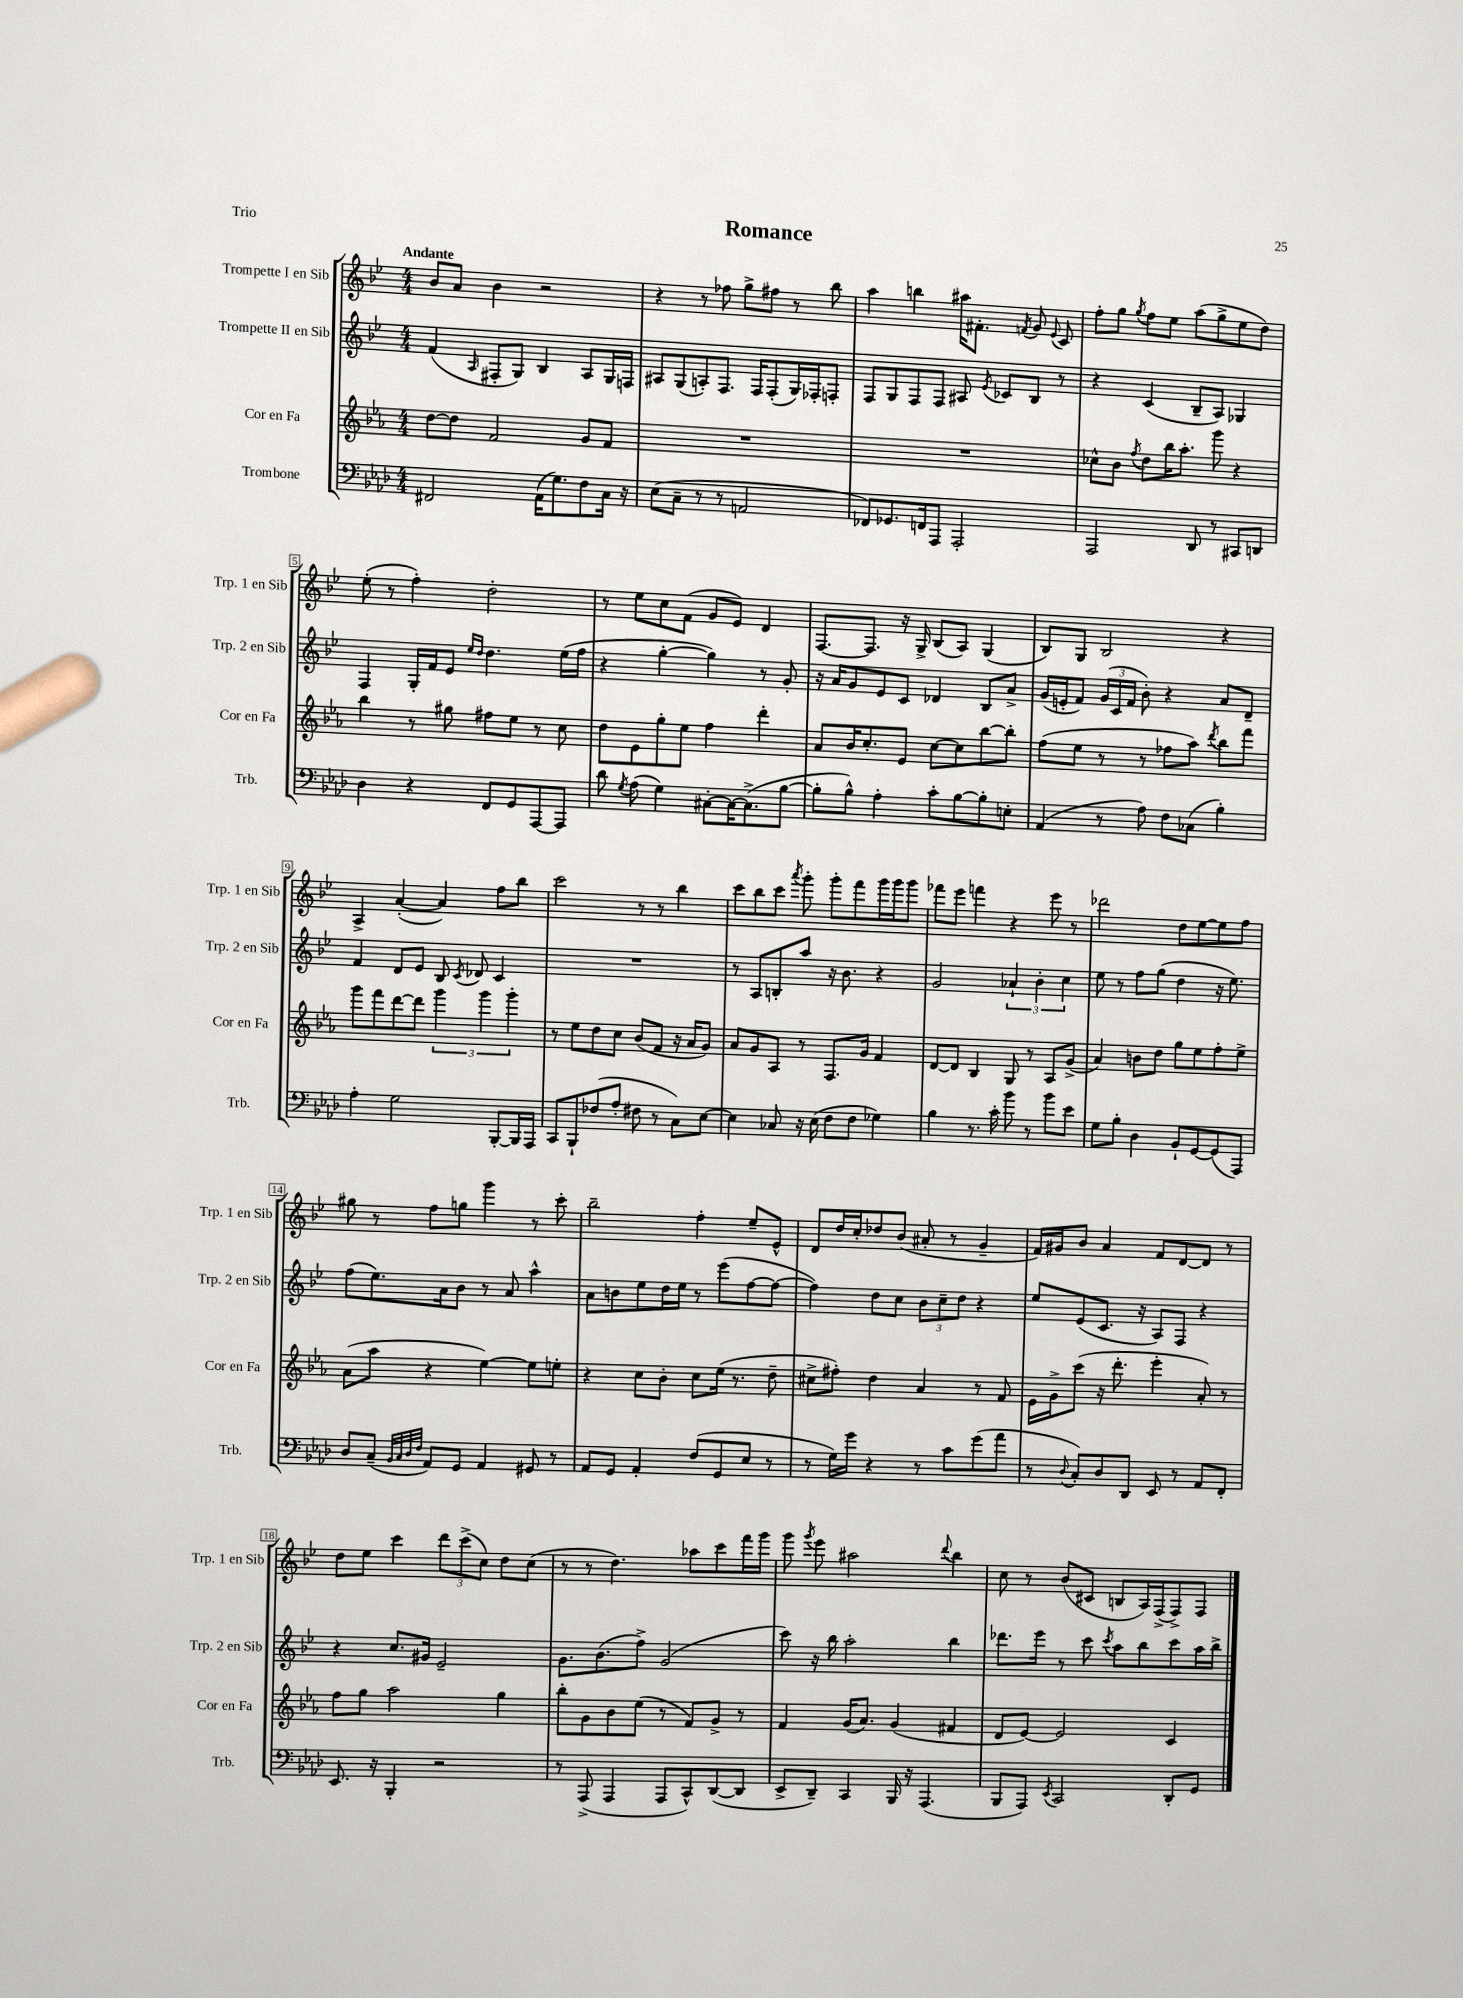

**kern	**kern	**kern	**kern
*part4	*part3	*part2	*part1
*staff4	*staff3	*staff2	*staff1
*I"Trombone	*I"Cor en Fa	*I"Trompette II en Sib	*I"Trompette I en Sib
*I'Trb.	*I'Cor en Fa	*I'Trp. 2 en Sib	*I'Trp. 1 en Sib
*clefF4	*clefG2	*clefG2	*clefG2
*k[b-e-a-d-]	*k[b-e-a-]	*k[b-e-]	*k[b-e-]
*M4/4	*M4/4	*M4/4	*M4/4
=1	=1	=1	=1
!	!	!	!LO:TX:a:B:t=Andante
2FF#X/	[8dd\L	(4f/	8b-/L
.	8dd\J]	.	8a/J
.	.	16qqA/	.
.	2f/	8F#X'/L	4b-\
.	.	8G/J)	.
(16AA-\KL	.	4B-/	2r
8.G\)	.	.	.
8F\	8g/L	8A/L	.
16C\Jk	8f/J	16G/L	.
16r	.	16Fn/JJ	.
=2	=2	=2	=2
(8E-\L	1r	8A#X/L	4r
8C~\J	.	(8G/	.
8r	.	8An'/)	8r
8r	.	8.F/J	8ff-X\
2AAn/	.	.	8gg^\L
.	.	16F/KL	.
.	.	(8F'/	8ff#X\J
.	.	16G/L)	8r
.	.	16F-X'/J	.
.	.	8Fn'/J	8bb-\
=3	=3	=3	=3
8FF-X/L)	1r	8F/L	4aa\
8.GG-X/	.	8G/	.
.	.	8F/	4bbn\
16FFn/k	.	.	.
8AAA-/J	.	8F/J	.
2AAA-'/	.	8A#X/	16aa#X\KL
.	.	.	8.f#X'\J
.	.	8qe-/	.
.	.	8c-X/L	.
.	.	.	8qfn/
.	.	8B-/J	8g/
.	.	.	8qqe-/
.	.	8r	8c/
=4	=4	=4	=4
2AAA-/	8cc-X^^\L	4r	8ff'\L
.	8b-\J	.	8gg\J
.	8qff/	.	8qgg/
.	8dd\L	(4c/	8ff\L
.	16bb-\K	.	8ee-\J
.	8.aa-'\J	.	.
8DD-/	.	8B-~/L	(8aa\L
8r	8ggg\	8A/J)	8gg^\
8CC#X/L	4r	4G-X/	8ee-\
8DDn/J	.	.	8dd\J)
!!LO:LB:g=z
=5	=5	=5	=5
4D-\	4bb-\	4F/	(8ee-'\
.	.	.	8r
4r	8r	16G'/LL	4ff'\)
.	.	16f/J	.
.	8gg#X\	8e-/J	.
.	.	16qqee-/LL	.
.	.	16qqdd/JJ	.
8FF/L	8ff#X\L	4.dd\	2dd'\
8GG/	8ee-\J	.	.
[8AAA-/	8r	.	.
8AAA-/J]	8cc\	(16ee-\LL	.
.	.	16ff\JJ	.
=6	=6	=6	=6
8d-\	8dd\L	4r	8r
8qG/	.	.	.
(8A-\	8e-\	.	8ee-\L
4G\)	8gg'\	[4gg'\	8cc\
.	8ee-\J	.	(8f\J
[8C#X'\L	4ff\	4gg\])	8g/L
16C#\K_	.	.	8e-/J)
(8.C#^\]	.	.	.
.	4ddd'\	8r	4d/
[8B-\J	.	8g'/	.
=7	=7	=7	=7
8B-'\L]	8a-/L	16r	[8.F/L
.	.	16a/KL	.
8B-^^\J)	16b-/K	8g/	.
.	8.cc'/	.	8.F/J]
4A-'\	.	8e-/	.
.	8e-/J	8c/J	16r
.	.	.	16G^/
8c'\L	[8cc\L	4d-X/	(8B-/L
[8B-\	8cc\]	.	8A/J)
8B-'\]	[8bb-\	8B-/L	(4G/
8En'\J	8bb-'\J]	8a^/J	.
=8	=8	=8	=8
(4AA-/	(8ff\L	(16g/LL	8B-/L)
.	.	16en'/J	.
.	8ee-\J	8f/J)	8G/J
8r	8r	(24g/LL	2B-/
.	.	24c/	.
.	.	24f/JJ	.
8A-\)	8r	8b-'\)	.
8F\L	8ff-X\L	4r	.
(8C-X\J	8aa-\J)	.	.
.	8qddd/	.	.
4B-'\)	8bb-\L	8a/L	4r
.	8fff\J	8d~/J	.
!!LO:LB:g=z
=9	=9	=9	=9
4A-'\	8ggg\L	4f/	4A^/
.	8fff\	.	.
2G\	[8ddd\	8d/L	([4a'/
.	8ddd\J]	8e-/J	.
.	6ggg\	8B-/	4a/])
.	.	8qc/	.
.	.	8d-X/	.
.	6ggg\	.	.
[8BBB-'/L	.	4c/	8ff\L
.	6ggg'\	.	.
16BBB-/L]	.	.	8bb-\J
16AAA-/JJ	.	.	.
=10	=10	=10	=10
8CC/L	8r	1r	2ccc\
8BBB-`/	8ee-\L	.	.
(8F-X/	8dd\	.	.
8A-'/J	8cc\J	.	.
8F#X\	(8b-/L	.	8r
8r	8f/J	.	8r
8C\L)	16r	.	4bb-\
.	16a-/KL	.	.
[8E-\J	8g/J)	.	.
=11	=11	=11	=11
4E-\]	8a-/L	8r	8ccc\L
.	8g/	8A/L	8bb-\
8C-X/	8A-/J	8Bn'/	8ccc\J
.	.	.	8qaaa/
16r	8r	8aa/J	8ggg'\
(16E-\	.	.	.
8F\L	8.F/L	16r	8ggg'\L
.	.	8.b-\	.
8F\J	.	.	8fff\
.	16g/Jk	.	.
4G-X\)	4f/	4r	16ggg\L
.	.	.	16ggg\J
.	.	.	8ggg\J
=12	=12	=12	=12
4B-\	[8d/L	2g/	8fff-X\L
.	8d/J]	.	8eee-\J
8.r	4B-/	.	4fffn\
16c'\	.	.	.
8b-\	8G/	6a-X`/	4r
8r	8r	.	.
.	.	6b-'\	.
8b-\L	8A-/L	.	8eee-\
.	.	6cc\	.
8e-\J	(8g^/J	.	8r
=13	=13	=13	=13
8G\L	4a-/)	8ee-\	2ddd-X\
8B-'\J	.	8r	.
4D-\	8bn\L	8ff\L	.
.	8dd\J	(8gg\J	.
8BB-`/L	8gg\L	4dd\	8dd\L
[8GG/	8ee-\	.	[8ee-\
(8GG/]	8ff'\	16r	8ee-\]
.	.	8.ee-\)	.
8AAA-/J)	8ee-^\J	.	8ff\J
!!LO:LB:g=z
=14	=14	=14	=14
8D-/L	(8a-\L	(8ff\L	8gg#X\
(8C~/J	8aa-\J	8.ee-\)	8r
32qqBB-/LLL	.	.	.
32qqC/	.	.	.
32qqD-/	.	.	.
32qqF/JJJ	.	.	.
8AA-/L)	4r	.	8ff\L
.	.	16a\k	.
8GG/J	.	8b-\J	8ggn\J
4AA-/	[4ee-\)	8r	4ggg\
.	.	8a/	.
8GG#X/	8ee-\L]	4aa^^\	8r
8r	8een'\J	.	8ccc'\
=15	=15	=15	=15
8AA-/L	4r	8a\L	2bb-~\
8GG/J	.	8bn\	.
4AA-'/	8cc\L	8ee-\	.
.	8b-'\J	16dd\L	.
.	.	16ee-\JJ	.
(8F/L	8cc\L	8r	4ff'\
8GG/	(16ee-\Jk	(8eee-\L	.
.	8.r	.	.
8E-/J	.	[8ff\	8ee-~/L
8r	8dd~\	8ff\J_	8e-^^/J
=16	=16	=16	=16
8r	8cc#X^\L	4ff\])	8d/L
16G\LL)	8ff#X'\J)	.	16dd/L
16g\JJ	.	.	16cc'/J
4r	4dd\	8dd\L	8dd-X/
.	.	8cc\J	(8b-/J
8r	4a-/	12b-\L	8a#X'/
.	.	12cc~\	.
8c\L	.	.	8r
.	.	12dd\J	.
(8g\	8r	4r	4g~/
8a-\J	8f/	.	.
=17	=17	=17	=17
8r	16e-\LL	8ee-/L	16f/LL)
.	16g^\J	.	16g#X/J
8qqD-/	.	.	.
8C'/L)	(8ccc\J	(8e-/	8b-/J
8D-/	16r	8.c/J	4a/
.	8.ddd'\	.	.
8DD-/J	.	.	.
.	.	16r	.
8EE-/	4eee-'\	8A/L)	8f/L
8r	.	8F/J	[8d/
8AA-/L	8a-'/)	4r	8d/J]
8FF'/J	8r	.	8r
!!LO:LB:g=z
=18	=18	=18	=18
8.EE-/	8ff\L	4r	8dd\L
.	8gg\J	.	8ee-\J
16r	.	.	.
4BBB-'/	2aa-\	8.cc/L	4ccc\
.	.	16g#X/Jk	.
2r	.	2e-~/	12ddd\L
.	.	.	(12ccc^\
.	.	.	12cc\J)
.	4gg\	.	8dd\L
.	.	.	(8cc\J
=19	=19	=19	=19
8r	8bb-'\L	8.g\L	8r
(8AAA-^/	8g\	.	8r
.	.	(8.b-\	.
4AAA-/	8b-\	.	4.dd\)
.	(8ee-\J	8ff^\J)	.
8AAA-/L	8r	(2g/	.
8CC^^/)	8f/L)	.	8aa-X\L
([8DD-/	8g^/J	.	8ccc\
8DD-/J]	8r	.	16fff\L
.	.	.	16ggg\JJ
=20	=20	=20	=20
8EE-^/L	4f/	8ccc\)	8ggg\
.	.	.	8qggg/
8DD-~/J)	.	16r	8eee-\
.	.	16bb-\	.
4CC/	(16g/KL	2aa'\	2aa#X\
.	8.a-/J)	.	.
16BBB-/	(4g/	.	.
16r	.	.	.
(4.AAA-/	.	.	.
.	.	.	8qqddd/
.	4f#X/	4bb-\	4bb-\
=21	=21	=21	=21
8BBB-/L	8d/L	8.ddd-X\L	8cc\
8AAA-/J)	[8e-/J)	.	8r
.	.	16eee-\Jk	.
8qEE-/	.	.	.
2CC/	2e-/]	8r	(8b-/L
.	.	8ccc\	8c#X/J
.	.	8qccc/	.
.	.	8aa\L	8Bn/L
.	.	8bb-\	16A/L)
.	.	.	(16F^/J
8DD-'/L	4c/	8ccc\	8F^/)
8GG/J	.	16aa\L	8F/J
.	.	16bb-^\JJ	.
==	==	==	==
*-	*-	*-	*-
